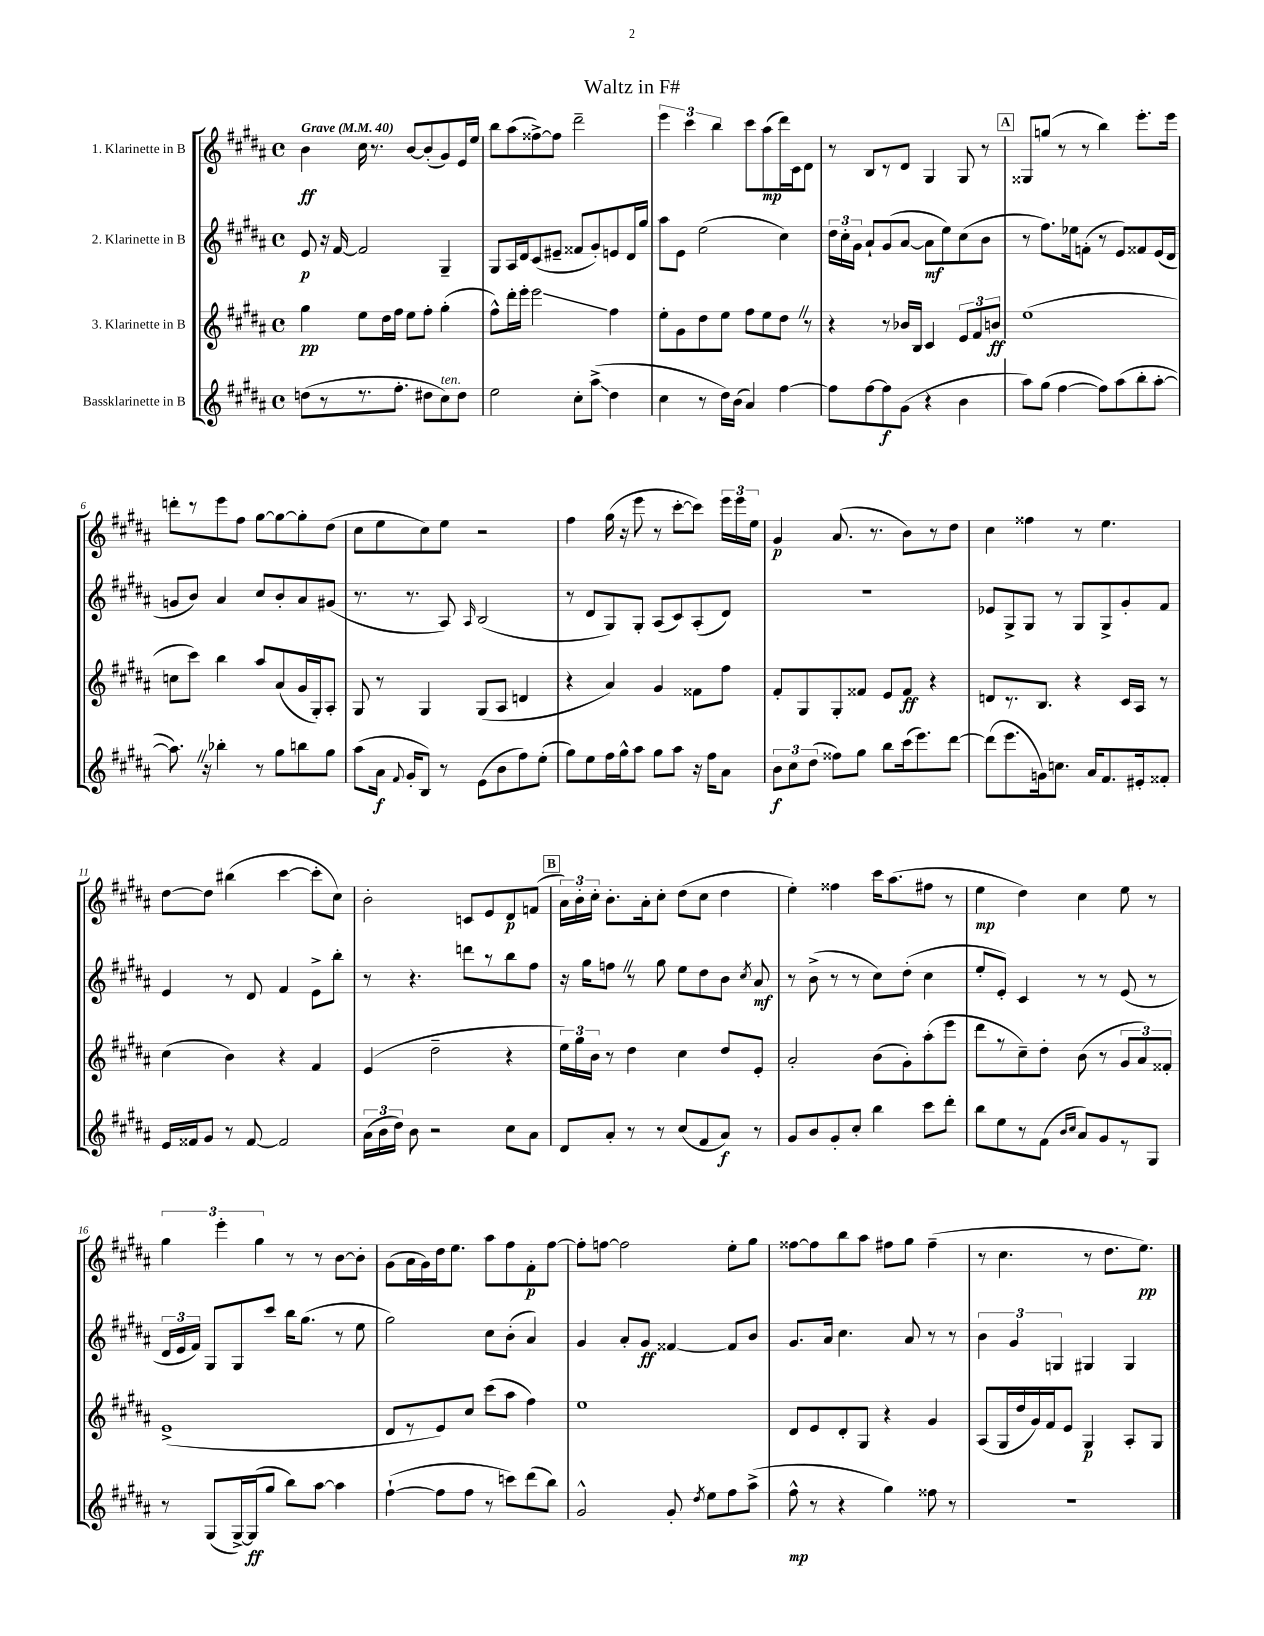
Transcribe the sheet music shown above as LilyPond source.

\header { title = "Waltz in F#" }
<<
\new StaffGroup <<
\new Staff = "s0" \with { instrumentName = "1. Klarinette in B" } {
    \clef treble \key b \major \defaultTimeSignature \time 4/4 \tempo "Grave" 4 = 40
    \autoBeamOff b'4\ff cis''16 r8. b'8[~ b'8-.( gis'8) e'16 e''16] |
    b''8[ ais''8( fisis''8~->) fisis''8] dis'''2-- |
    \tuplet 3/2 { e'''4 cis'''4 b''4 } cis'''8[ ais''8\mp( dis'''16) cis'16 dis'8] |
    r8 b8[ r8 dis'8] gis4 gis8 r8 |
    \mark \markup { \box "A" } gisis8[ g''8]( r8 r8 b''4) e'''8.[-. e'''16] |
    d'''8[-. r8 e'''8 fis''8] gis''8[~ gis''8~ gis''8-. dis''8]( |
    cis''8[ e''8 cis''8) e''8] r2 |
    fis''4 gis''16( r16 e'''8 r8 cis'''8[~-. cis'''8]) \tuplet 3/2 { e'''16[ e'''16 e''16] } |
    gis'4\p ais'8.( r8. b'8[) r8 dis''8] |
    cis''4 fisis''4 r8 e''4. |
    dis''8[~ dis''8] bis''4( cis'''4~ cis'''8[-. cis''8]) |
    b'2-. c'8[ e'8 dis'8\p f'8]( |
    \mark \markup { \box "B" } \tuplet 3/2 { ais'16[) b'16-. cis''16]-. } b'8.[-. ais'16-. cis''8]-. dis''8[( cis''8] dis''4 |
    e''4-.) fisis''4 cis'''16[ ais''8.( fis''8] r8 |
    e''4\mp dis''4) cis''4 e''8 r8 |
    \tuplet 3/2 { gis''4 e'''4-. gis''4 } r8 r8 b'8[~ b'8]-. |
    gis'8[( ais'16 gis'16) dis''16 e''8.] ais''8[ fis''8 fis'8-.\p fis''8]~ |
    fis''8[-. f''8]~ f''2 e''8[-. gis''8] |
    fisis''8[~ fisis''8 b''8 ais''8] fis''8[ gis''8] fis''4--( |
    r8 cis''4. r8 dis''8.[ e''8.]\pp) \bar "|." |
}
\new Staff = "s1" \with { instrumentName = "2. Klarinette in B" } {
    \clef treble \key b \major \defaultTimeSignature \time 4/4
    \autoBeamOff e'8\p r16 fis'16~ fis'2 gis4-- |
    gis8[ ais16 dis'16 cis'8( eis'8]-- fisis'8[ gis'8-.) e'8 dis'16 gis''16] |
    ais''8[ e'8] e''2( cis''4) |
    \tuplet 3/2 { dis''16[ cis''16-. gis'16] } ais'8[-! gis'8( ais'8]~ ais'8[\mf e''8) cis''8( b'8] |
    \mark \markup { \box "A" } r8 fis''8.[) ees''16 f'8]-.( r8 e'8[) fisis'8 e'16( dis'16] |
    g'8[ b'8]) ais'4 cis''8[ b'8-. ais'8 gis'8]( |
    r8. r8. ais8) \grace { ais16 } b2( |
    r8 dis'8[ gis8) gis8]-. ais8[( cis'8) ais8-.( dis'8]) |
    r1 |
    ees'8[ gis8-> gis8] r8 gis8[ gis8-> gis'8-. fis'8] |
    e'4 r8 dis'8 fis'4 e'8[-> b''8]-. |
    r8 r4. d'''8[ r8 b''8 fis''8] |
    \mark \markup { \box "B" } r16 gis''16[ f''8] \once \override BreathingSign.text = \markup { \musicglyph "scripts.caesura.straight" } \breathe r8 gis''8 e''8[ dis''8 b'8] \acciaccatura { cis''8 } ais'8\mf |
    r8 b'8->( r8 r8 cis''8[) dis''8]-.( cis''4 |
    e''8[-. e'8]-.) cis'4 r8 r8 e'8( r8 |
    \tuplet 3/2 { dis'16[ e'16 fis'16]) } gis8[ gis8 cis'''8] b''16[ gis''8.]( r8 e''8 |
    gis''2) cis''8[ b'8]-.( ais'4) |
    gis'4 ais'8[-. gis'8]\ff fisis'4~ fisis'8[ b'8] |
    gis'8.[ ais'16] cis''4. ais'8 r8 r8 |
    \tuplet 3/2 { b'4 gis'4 g4 } gis4 gis4 \bar "|." |
}
\new Staff = "s2" \with { instrumentName = "3. Klarinette in B" } {
    \clef treble \key b \major \defaultTimeSignature \time 4/4
    \autoBeamOff gis''4\pp e''8[ dis''16 fis''16] e''8[ fis''8]-. gis''4-.( |
    fis''8[-^) dis'''16-. e'''16]-. e'''2\glissando fis''4 |
    e''8[-. gis'8 dis''8 e''8] fis''8[ e''8 dis''8] \once \override BreathingSign.text = \markup { \musicglyph "scripts.caesura.straight" } \breathe r8 |
    r4 r8 bes'16[ b16] cis'4 \tuplet 3/2 { e'8[ fis'8 b'8]\ff } |
    \mark \markup { \box "A" } e''1( |
    c''8[ cis'''8]) b''4 ais''8[ ais'8( gis'16 gis16-.) ais8]-. |
    gis8 r8 gis4 gis8[( ais8] d'4 |
    r4 ais'4) gis'4 fisis'8[ fis''8] |
    fis'8[-. gis8 gis8-. fisis'8] e'8[ fisis'8]\ff r4 |
    d'8[ r8. b8.] r4 cis'16[ ais16] r8 |
    cis''4( b'4) r4 fis'4 |
    e'4( dis''2-- r4 |
    \mark \markup { \box "B" } \tuplet 3/2 { e''16[) gis''16 b'16] } r8 dis''4 cis''4 dis''8[ e'8]-. |
    ais'2-. b'8[( gis'8-.) ais''8-.( e'''8] |
    dis'''8[ r8 cis''8--) dis''8]-. b'8( r8 \tuplet 3/2 { gis'8[ ais'8) fisis'8]-. } |
    e'1->( |
    dis'8[ r8 e'8) cis''8] cis'''8[( ais''8] fis''4) |
    e''1 |
    dis'8[ e'8 dis'8-. gis8] r4 gis'4 |
    ais8[( gis16 dis''16 gis'16) fis'16 e'8] gis4\p ais8[-. gis8] \bar "|." |
}
\new Staff = "s3" \with { instrumentName = "Bassklarinette in B" } {
    \clef treble \key b \major \defaultTimeSignature \time 4/4
    \autoBeamOff d''8[( r8 r8. fis''8.]-. dis''8[ cis''8^\markup { \italic "ten." }) dis''8] |
    e''2 cis''8[-. ais''8]->\glissando( dis''4 |
    cis''4 r8 dis''16[) b'16]( ais'4) fis''4~ |
    fis''8[ fis''8~ fis''8\f gis'8]( r4 b'4 |
    \mark \markup { \box "A" } ais''8[) gis''8]( fis''4~ fis''8[) ais''8( b''8-. ais''8]~-. |
    ais''8.) \once \override BreathingSign.text = \markup { \musicglyph "scripts.caesura.straight" } \breathe r16 bes''4-. r8 gis''8[ b''8 gis''8] |
    ais''8[( ais'16]\f \appoggiatura { fis'8 } gis'16[-. b8]) r8 e'8[( b'8 fis''8) e''8]-.( |
    gis''8[) e''8 fis''16 gis''16-^ ais''8] gis''8[ ais''8] r16 fis''16[ ais'8] |
    \tuplet 3/2 { b'8[\f cis''8 dis''8]( } fisis''8[) gis''8] b''8[ cis'''16( e'''8.) dis'''8]~ |
    dis'''8[( e'''8. g'16) c''8.] ais'16[ fis'8. eis'16-. fisis'8]-. |
    e'16[ fisis'16 gis'8] r8 fisis'8~ fisis'2 |
    \tuplet 3/2 { ais'16[( b'16 dis''16]) } b'8 r2 cis''8[ ais'8] |
    \mark \markup { \box "B" } dis'8[ ais'8]-. r8 r8 cis''8[( fis'8 ais'8]\f) r8 |
    gis'8[ b'8 gis'8-. cis''8]-. b''4 cis'''8[ dis'''8]-. |
    b''8[ e''8 r8 fis'8]( \grace { b'16[ cis''16] } ais'8[) gis'8 r8 gis8] |
    r8 gis8[( gis16~->) gis16\ff( gis''8] b''8[) ais''8]~ ais''4 |
    fis''4~-!( fis''8[ fis''8] r8 c'''8[) dis'''8( b''8]) |
    gis'2-^ gis'8-. \acciaccatura { dis''8 } e''8[ fis''8 ais''8]->( |
    fis''8-^\mp r8 r4 gis''4) fisis''8 r8 |
    R1 \bar "|." |
}
>>
>>
